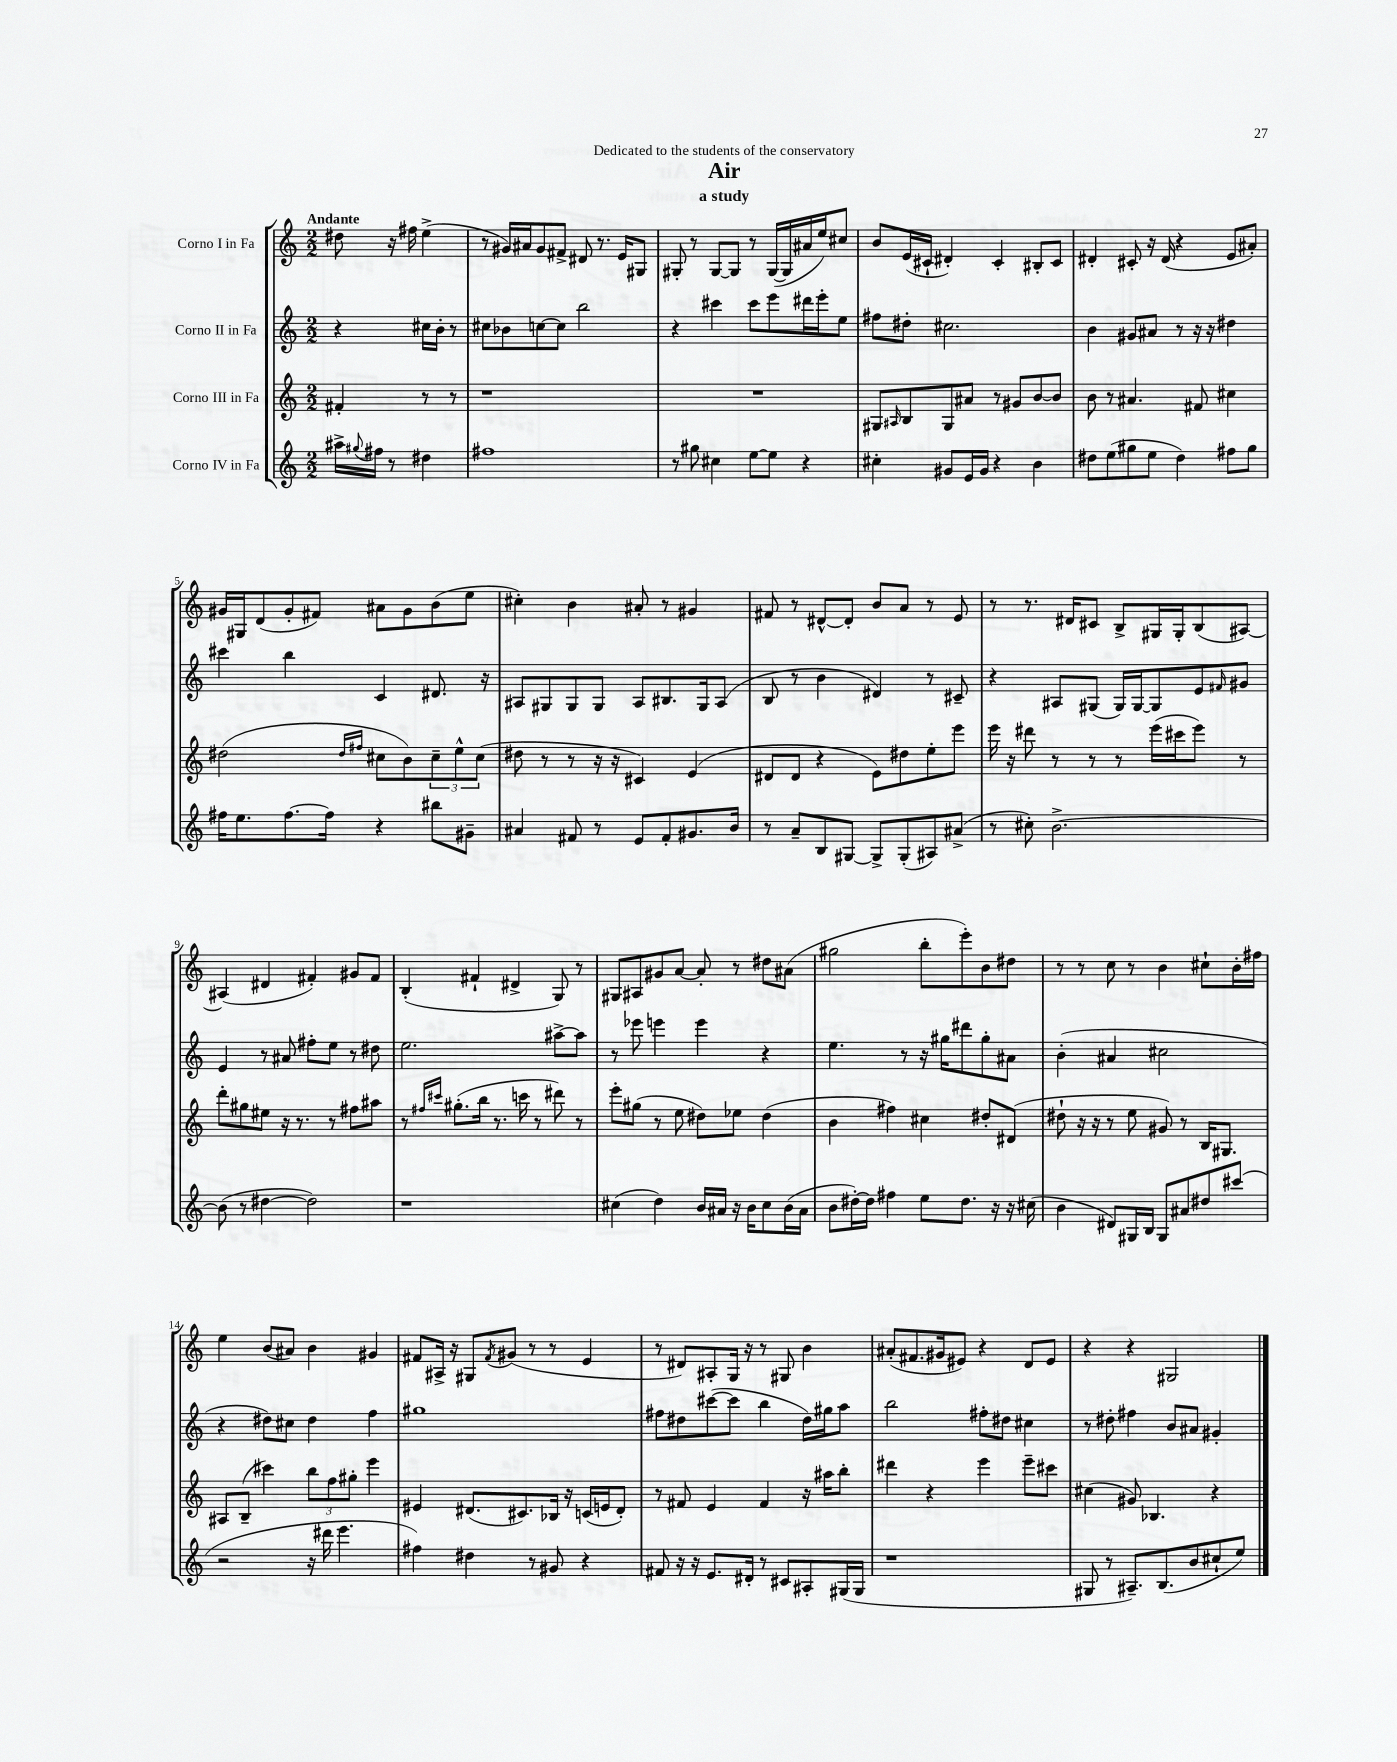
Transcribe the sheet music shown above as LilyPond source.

\header { title = "Air" subtitle = "a study" dedication = "Dedicated to the students of the conservatory" }
<<
\new StaffGroup <<
\new Staff = "s0" \with { instrumentName = "Corno I in Fa" } {
    \clef treble \key c \major \numericTimeSignature \time 2/2 \partial 2 \tempo "Andante"
    dis''8 r16 fis''16 e''4->( |
    r8 gis'16) ais'16 gis'8 fis'8-> dis'8 r8. e'16 gis8 |
    gis8-. r8 gis8~ gis8 r8 gis16~( gis16 ais'16 e''16) cis''8 |
    b'8 e'16( cis'16-! dis'4-.) cis'4-. bis8-. cis'8 |
    dis'4-. cis'8-. r16 dis'16( r4 e'8 ais'8-.) |
    gis'16 gis16 d'8( gis'8-. fis'8) ais'8 gis'8 b'8( e''8 |
    cis''4-.) b'4 ais'8-. r8 gis'4 |
    fis'8 r8 dis'8~-^ dis'8-. b'8 a'8 r8 e'8 |
    r8 r8. dis'16 cis'8 b8-> gis16 gis16-. b8( ais8~) |
    ais4( dis'4 fis'4-.) gis'8 fis'8 |
    b4-.( fis'4-! dis'4-> g8) r8 |
    gis8 ais8 gis'8 a'8~ a'8-. r8 dis''8 ais'8( |
    gis''2 b''8-. e'''8-.) b'8 dis''8 |
    r8 r8 c''8 r8 b'4 cis''8-! b'16-. fis''16 |
    e''4 b'8( ais'8) b'4 gis'4 |
    fis'8 ais16-> r16 gis8 \acciaccatura { fis'8 } gis'8( r8 r8 e'4 |
    r8 dis'8) ais8-. g16 r16 r8 gis8 b'4 |
    ais'8-.( fis'8. gis'16 eis'8) r4 d'8 eis'8 |
    r4 r4 gis2 \bar "|." |
}
\new Staff = "s1" \with { instrumentName = "Corno II in Fa" } {
    \clef treble \key c \major \numericTimeSignature \time 2/2 \partial 2
    r4 cis''16 b'16-. r8 |
    cis''8 bes'8 c''8~ c''8 b''2 |
    r4 cis'''4 cis'''8 e'''8 dis'''16 e'''16-. e''8 |
    fis''8 dis''8-. cis''2. |
    b'4 gis'8 ais'8 r8 r16 r16 dis''4 |
    cis'''4 b''4 c'4 dis'8. r16 |
    ais8 gis8 gis8 gis8 ais8 bis8. gis16 ais8( |
    b8 r8 b'4 dis'4) r8 cis'8-- |
    r4 ais8 gis8( gis16) gis16~ gis8 e'8 \grace { fis'16 } gis'8 |
    e'4 r8 ais'8 fis''8-. e''8 r8 dis''8 |
    e''2. ais''8~-> ais''8 |
    r8 ees'''8 e'''4 e'''4 r4 |
    e''4. r8 r16 gis''16 dis'''8 gis''8-. ais'8 |
    b'4-.( ais'4 cis''2 |
    r4 dis''8) cis''8 dis''4 f''4 |
    gis''1 |
    fis''8 dis''8 cis'''8~( cis'''8 b''4 dis''16) gis''16 a''8 |
    b''2 fis''8-. dis''8 cis''4 |
    r8 dis''8-. fis''4 b'8 ais'8 gis'4-. \bar "|." |
}
\new Staff = "s2" \with { instrumentName = "Corno III in Fa" } {
    \clef treble \key c \major \numericTimeSignature \time 2/2 \partial 2
    fis'4-. r8 r8 |
    r1 |
    R1 |
    gis8 \grace { ais16 } b8 gis8 ais'8 r8 gis'8 b'8~ b'8 |
    b'8 r8 ais'4. fis'8 cis''4 |
    dis''2( \grace { dis''16 fis''16 } cis''8 b'8) \tuplet 3/2 { cis''8-- e''8-^ cis''8( } |
    dis''8 r8 r8 r16 r16 cis'4) e'4( |
    dis'8 dis'8 r4 e'8) dis''8 e''8-. e'''8 |
    e'''16 r16 dis'''8 r8 r8 r8 e'''16( cis'''16 e'''8) r8 |
    d'''8-. gis''8 eis''8 r16 r8. r8 fis''8 ais''8 |
    r8 \grace { fis''16 cis'''16 } gis''8.-.( b''16 r8. c'''16 r8 dis'''8) r8 |
    e'''8-. gis''8( r8 e''8 dis''8) ees''8 dis''4( |
    b'4 fis''4) cis''4 dis''8-. dis'8( |
    dis''8-! r16 r16 r8 e''8 gis'8) r8 b16 gis8. |
    ais8 b8--( cis'''4) \tuplet 3/2 { b''8 f''8 gis''8-. } e'''4 |
    eis'4 dis'8.( cis'8.) bes16 r16 c'16( e'16 dis'8-.) |
    r8 fis'8 e'4 fis'4 r16 ais''16 b''8-. |
    dis'''4 r4 e'''4 e'''8-- cis'''8 |
    cis''4( gis'8) bes4. r4 \bar "|." |
}
\new Staff = "s3" \with { instrumentName = "Corno IV in Fa" } {
    \clef treble \key c \major \numericTimeSignature \time 2/2 \partial 2
    ais''16-> \appoggiatura { gis''8 } fis''16 r8 dis''4 |
    fis''1 |
    r8 gis''8 cis''4 e''8~ e''8 r4 |
    cis''4-. gis'8 e'16 gis'16 r4 b'4 |
    dis''8 e''8( gis''8 e''8 dis''4) fis''8 gis''8 |
    fis''16 e''8. fis''8.~ fis''16 r4 bis''8 gis'8-- |
    ais'4 fis'8 r8 e'8 fis'8-. gis'8. b'16 |
    r8 a'8-- b8 gis8~ gis8-> gis8-.( ais8) ais'8->( |
    r8 cis''8-.) b'2.~-> |
    b'8( r8 dis''4~ dis''2) |
    r1 |
    cis''4( d''4) b'16 ais'16 r16 b'16 cis''8 b'16( ais'16 |
    b'8 dis''16~-.) dis''16 fis''4 e''8 dis''8. r16 r16 cis''16( |
    b'4 dis'8) gis16 b16 gis8 ais'8 dis''8 cis'''8( |
    r2 r16 dis'''16 e'''4. |
    fis''4) dis''4 r8 gis'8 r4 |
    fis'8 r16 r16 e'8. dis'16-. r8 cis'8 ais8-. gis16( gis16 |
    r1 |
    gis8 r8 ais8.--) b8.( b'8 cis''8-! e''8) \bar "|." |
}
>>
>>
